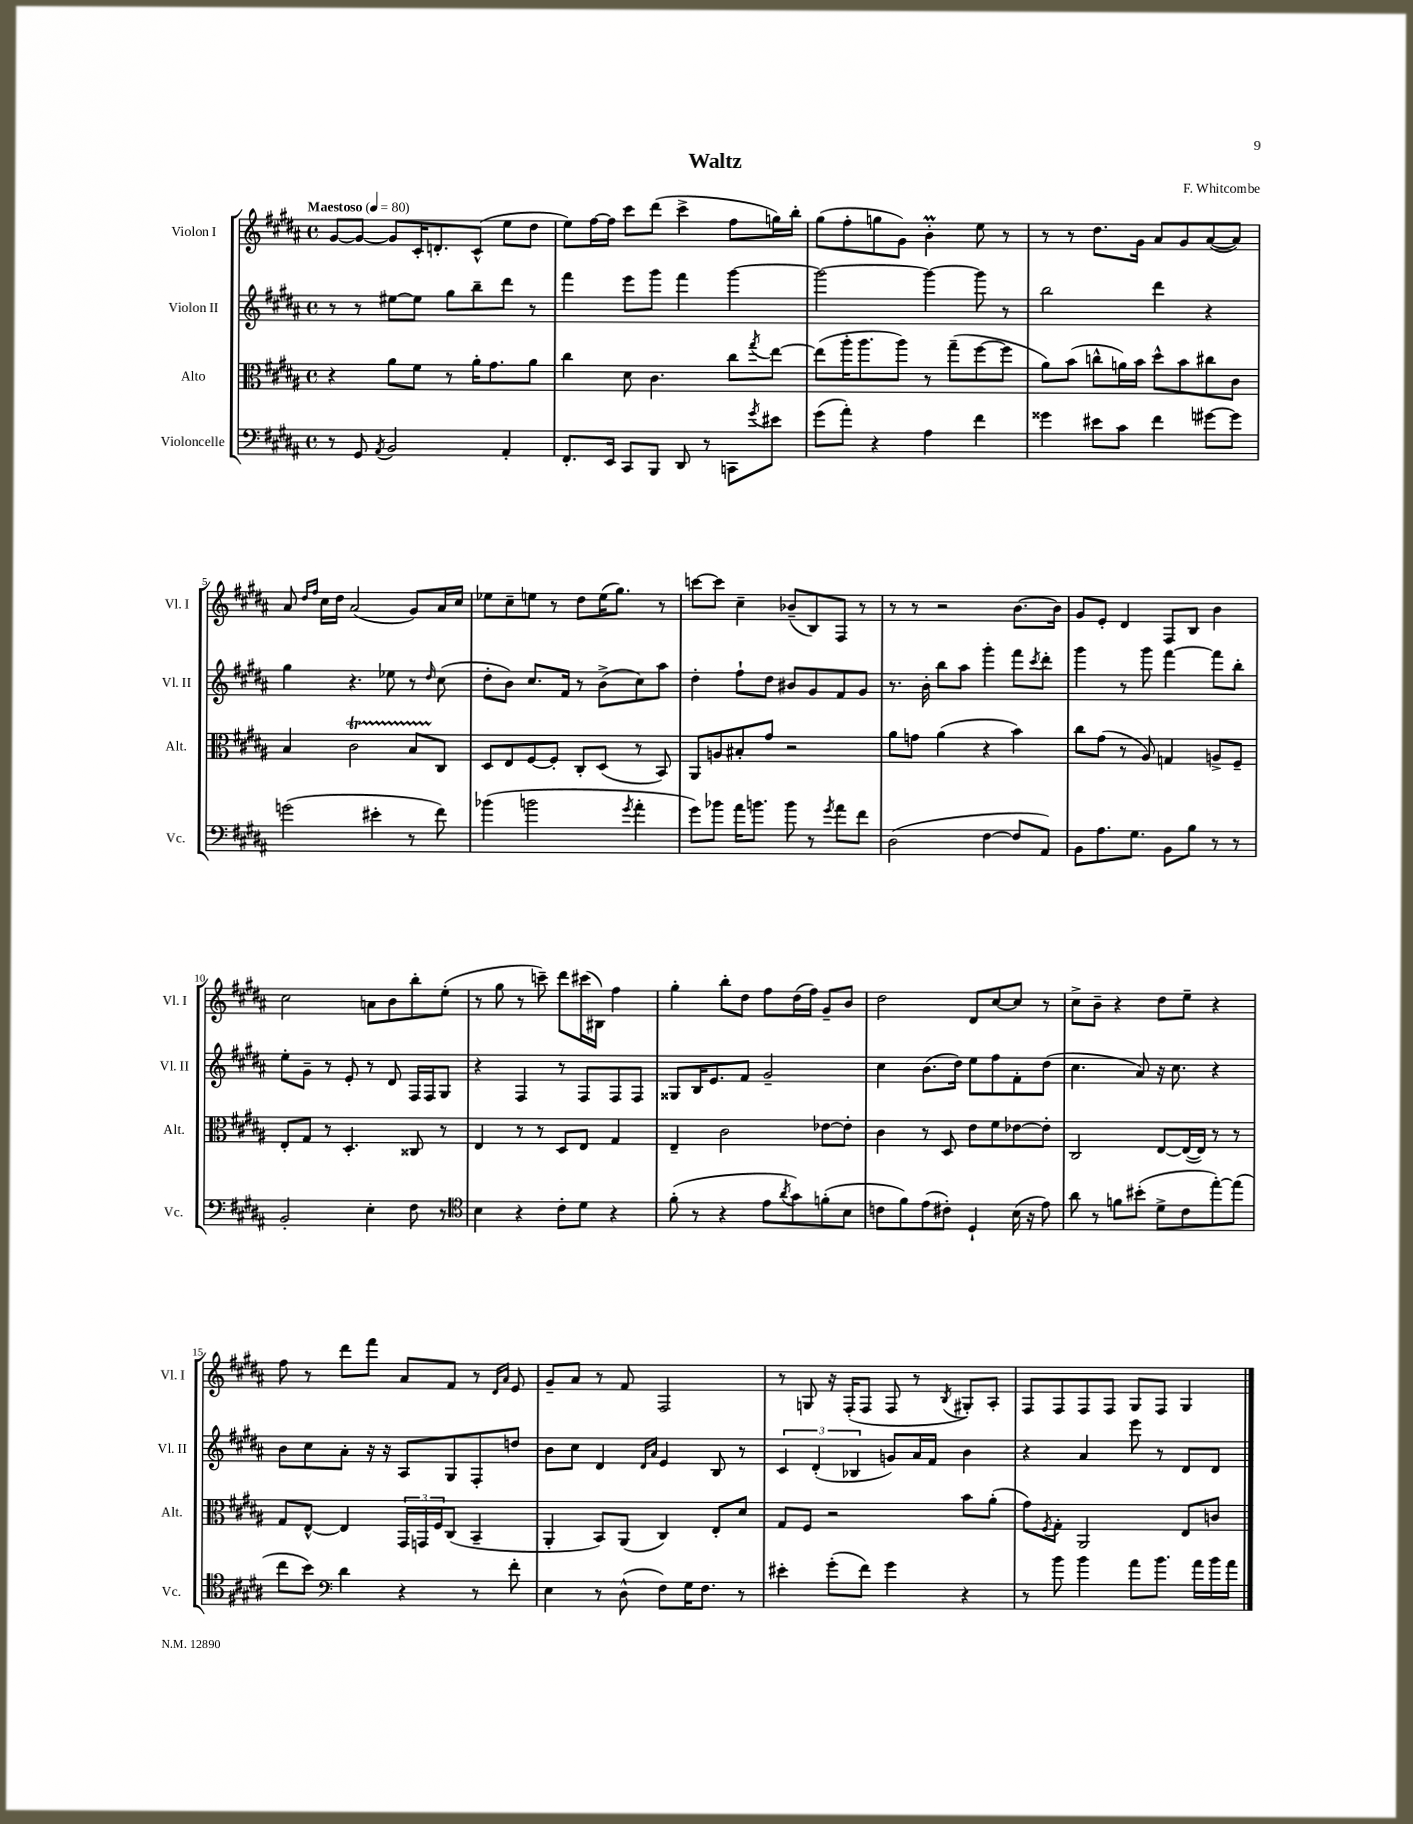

**kern	**kern	**kern	**kern
*staff4	*staff3	*staff2	*staff1
*clefF4	*clefC3	*clefG2	*clefG2
*k[f#c#g#d#a#]	*k[f#c#g#d#a#]	*k[f#c#g#d#a#]	*k[f#c#g#d#a#]
*M4/4	*M4/4	*M4/4	*M4/4
*met(c)	*met(c)	*met(c)	*met(c)
*MM80	*MM80	*MM80	*MM80
8r	4r	8r	[8g#
8GG#	.	8r	8g#_
8qAA#	.	.	.
2BB	8a#	[8ee#	8g#]
.	8f#	8ee#]	16c#'
.	.	.	8.d'
.	8r	8gg#	.
.	16a#'	8bb~	(8c#^^
.	8.g#	.	.
4AA#'	.	8ddd#	8ee
.	8a#	8r	8dd#
=	=	=	=
8.FF#'	4cc#	4fff#	8ee)
.	.	.	[16ff#
16EE	.	.	16ff#]
8CC#	8d#	8eee	8ccc#
8BBB	4.c#	8ggg#	(8ddd#
8DD#	.	4fff#	4ccc#^
8r	.	.	.
8CC	8cc#	[4ggg#	8ff#
8qg#	8qgg#	.	.
8e#	[8ee	.	16gg)
.	.	.	16bb'
=	=	=	=
(8g#	(8ee]	2ggg#_	(8gg#
8a#')	16aa#'	.	8ff#'
.	8.aa#	.	.
4r	.	.	8gg
.	8aa#)	.	8g#)
4A#	8r	4ggg#_	4b'
.	(8gg#~	.	.
4f#	[8ff#	8ggg#]	8ee
.	8ff#]	8r	8r
=	=	=	=
4g##	8a#)	2bb	8r
.	(8b	.	8r
8e#	8cc^^	.	8.dd#
8c#	16a)	.	.
.	16b	.	16g#
4f#	8dd#^^	4ddd#	8a#
.	8b	.	8g#
[8g#	8cc#	4r	([8a#
8g#]	8c#	.	8a#])
=	=	=	=
(2g	4B	4gg#	8a#
.	.	.	16qqdd#
.	.	.	16qqff#
.	.	.	16cc#
.	.	.	16dd#
.	2c#	4.r	(2a#
4e#'	.	.	.
.	.	8ee-	.
8r	8B	8r	8g#)
.	.	16qqdd#	.
8f#)	8C#	(8cc#	16a#
.	.	.	16cc#
=	=	=	=
(4b-	8D#	8dd#'	8ee-
.	8E	8b)	8cc#~
2b	[8F#	8.cc#	8ee
.	8F#']	.	8r
.	.	16f#	.
.	8C#'	8r	8dd#
.	(8D#	(8b^	(16ee
.	.	.	8.gg#)
8qg#	.	.	.
4a#'	8r	8cc#)	.
.	8BB)	8aa#	8r
=	=	=	=
8g#)	8AA#	4dd#'	[8ccc
8b-	8A	.	8ccc]
16a#	8B#'	8ff#`	4cc#~
8.b	.	.	.
.	8g#	8dd#	.
8b	2r	8b#	(8b-~
8r	.	8g#	8B)
8qg#	.	.	.
8a#	.	8f#	8F#
8f#	.	8g#	8r
=	=	=	=
(2D#	8a#	8.r	8r
.	8g	.	8r
.	.	16b'	.
.	(4a#	8bb	2r
.	.	8aa#	.
[4F#	4r	4ggg#'	.
8F#]	4b)	8fff#	[8.b
.	.	8qccc#	.
8AA#)	.	8ddd#'	.
.	.	.	16b]
=	=	=	=
8BB	8cc#	4ggg#	8g#
8.A#	(8g#	.	8e'
.	8r	8r	4d#
8.G#	.	.	.
.	8A#)	8ggg#	.
8BB	4G	[4fff#	8F#
8B	.	.	8B
8r	8A^	8fff#]	4b
8r	8F#~	8bb'	.
=	=	=	=
2BB'	8E'	8ee'	2cc#
.	8G#	8g#~	.
.	8r	8r	.
.	4.D#'	8e'	.
4E'	.	8r	8a
.	.	8d#	8b
8F#	8C##	16F#	8bb'
.	.	16F#	.
8r	8r	8G#	(8ee'
=	=	=	=
*clefC4	*	*	*
4B	4E	4r	8r
.	.	.	8gg#
4r	8r	4F#	8r
.	8r	.	8ccc~)
8c#'	8D#	8r	8ddd#
8d#	8E	8F#	(16ccc#
.	.	.	16B#)
4r	4G#	8F#	4ff#
.	.	8F#	.
=	=	=	=
(8f#'	4E~	8G##	4gg#'
8r	.	16B	.
.	.	8.e	.
4r	2c#	.	8bb'
.	.	8f#	8dd#
8e	.	2g#~	8ff#
8qa#	.	.	.
8g#)	.	.	(16dd#
.	.	.	16ff#)
(8f'	[8e-	.	8g#~
8B	8e-']	.	8b
=	=	=	=
8c	4c#	4cc#	2dd#
8f#)	.	.	.
(8e	8r	(8.b	.
8c#')	8D#	.	.
.	.	16dd#)	.
4D#`	8e	8ee	8d#
.	8f#	8ff#	[8cc#
(16B	[8e-	8f#'	8cc#]
16r	.	.	.
8e)	8e-']	(8dd#	8r
=	=	=	=
8a#	2C#	4.cc#	8cc#^
8r	.	.	8b~
8f	.	.	4r
(8b#'	.	8a#)	.
8d#^	[8E	16r	8dd#
.	.	8.cc#	.
8c#	(16E_	.	8ee~
.	16E])	.	.
[8ee')	8r	4r	4r
(8ee]	8r	.	.
=	=	=	=
8cc#	8G#	8b	8ff#
8b)	[8E^^	8cc#	8r
*clefF4	*	*	*
4d#	4E]	8a#'	8ddd#
.	.	16r	8fff#
.	.	16r	.
4r	24GG#	8A#	8a#
.	24GG	.	.
.	24F#	.	.
.	(8C#	8G#	8f#
8r	4BB~	8F#'	8r
.	.	.	16qqd#
.	.	.	16qqa#
8f#'	.	8dd	8e
=	=	=	=
4E	4AA#'	8b	8g#~
.	.	8cc#	8a#
8r	8BB)	4d#	8r
(8D#^^	(8AA#	.	8f#
.	.	16qqd#	.
.	.	16qqa#	.
8F#)	4C#)	4e	2F#
16G#	.	.	.
8.F#	.	.	.
.	8E'	8B	.
8r	8d#	8r	.
=	=	=	=
4e#'	8G#	6c#	8r
.	8F#	.	8G
.	.	(6d#'	.
(8g#'	2r	.	16r
.	.	.	(16F#'
.	.	6B-	.
8f#)	.	.	8F#
4g#	.	8g)	8F#
.	.	16a#	8r
.	.	16f#	.
.	.	.	8qB
4r	8b	4b	8G#')
.	(8a#'	.	8A#'
=	=	=	=
8r	8g#)	4r	8F#
.	8qF#	.	.
8b	8G#'	.	8F#
4b	2AA#	4a#	8F#
.	.	.	8F#
8a#	.	8eee	8G#
8.b	.	8r	8F#
.	8E	8d#	4G#
16a#	.	.	.
16b	8c	8d#	.
16a#	.	.	.
==	==	==	==
*-	*-	*-	*-
